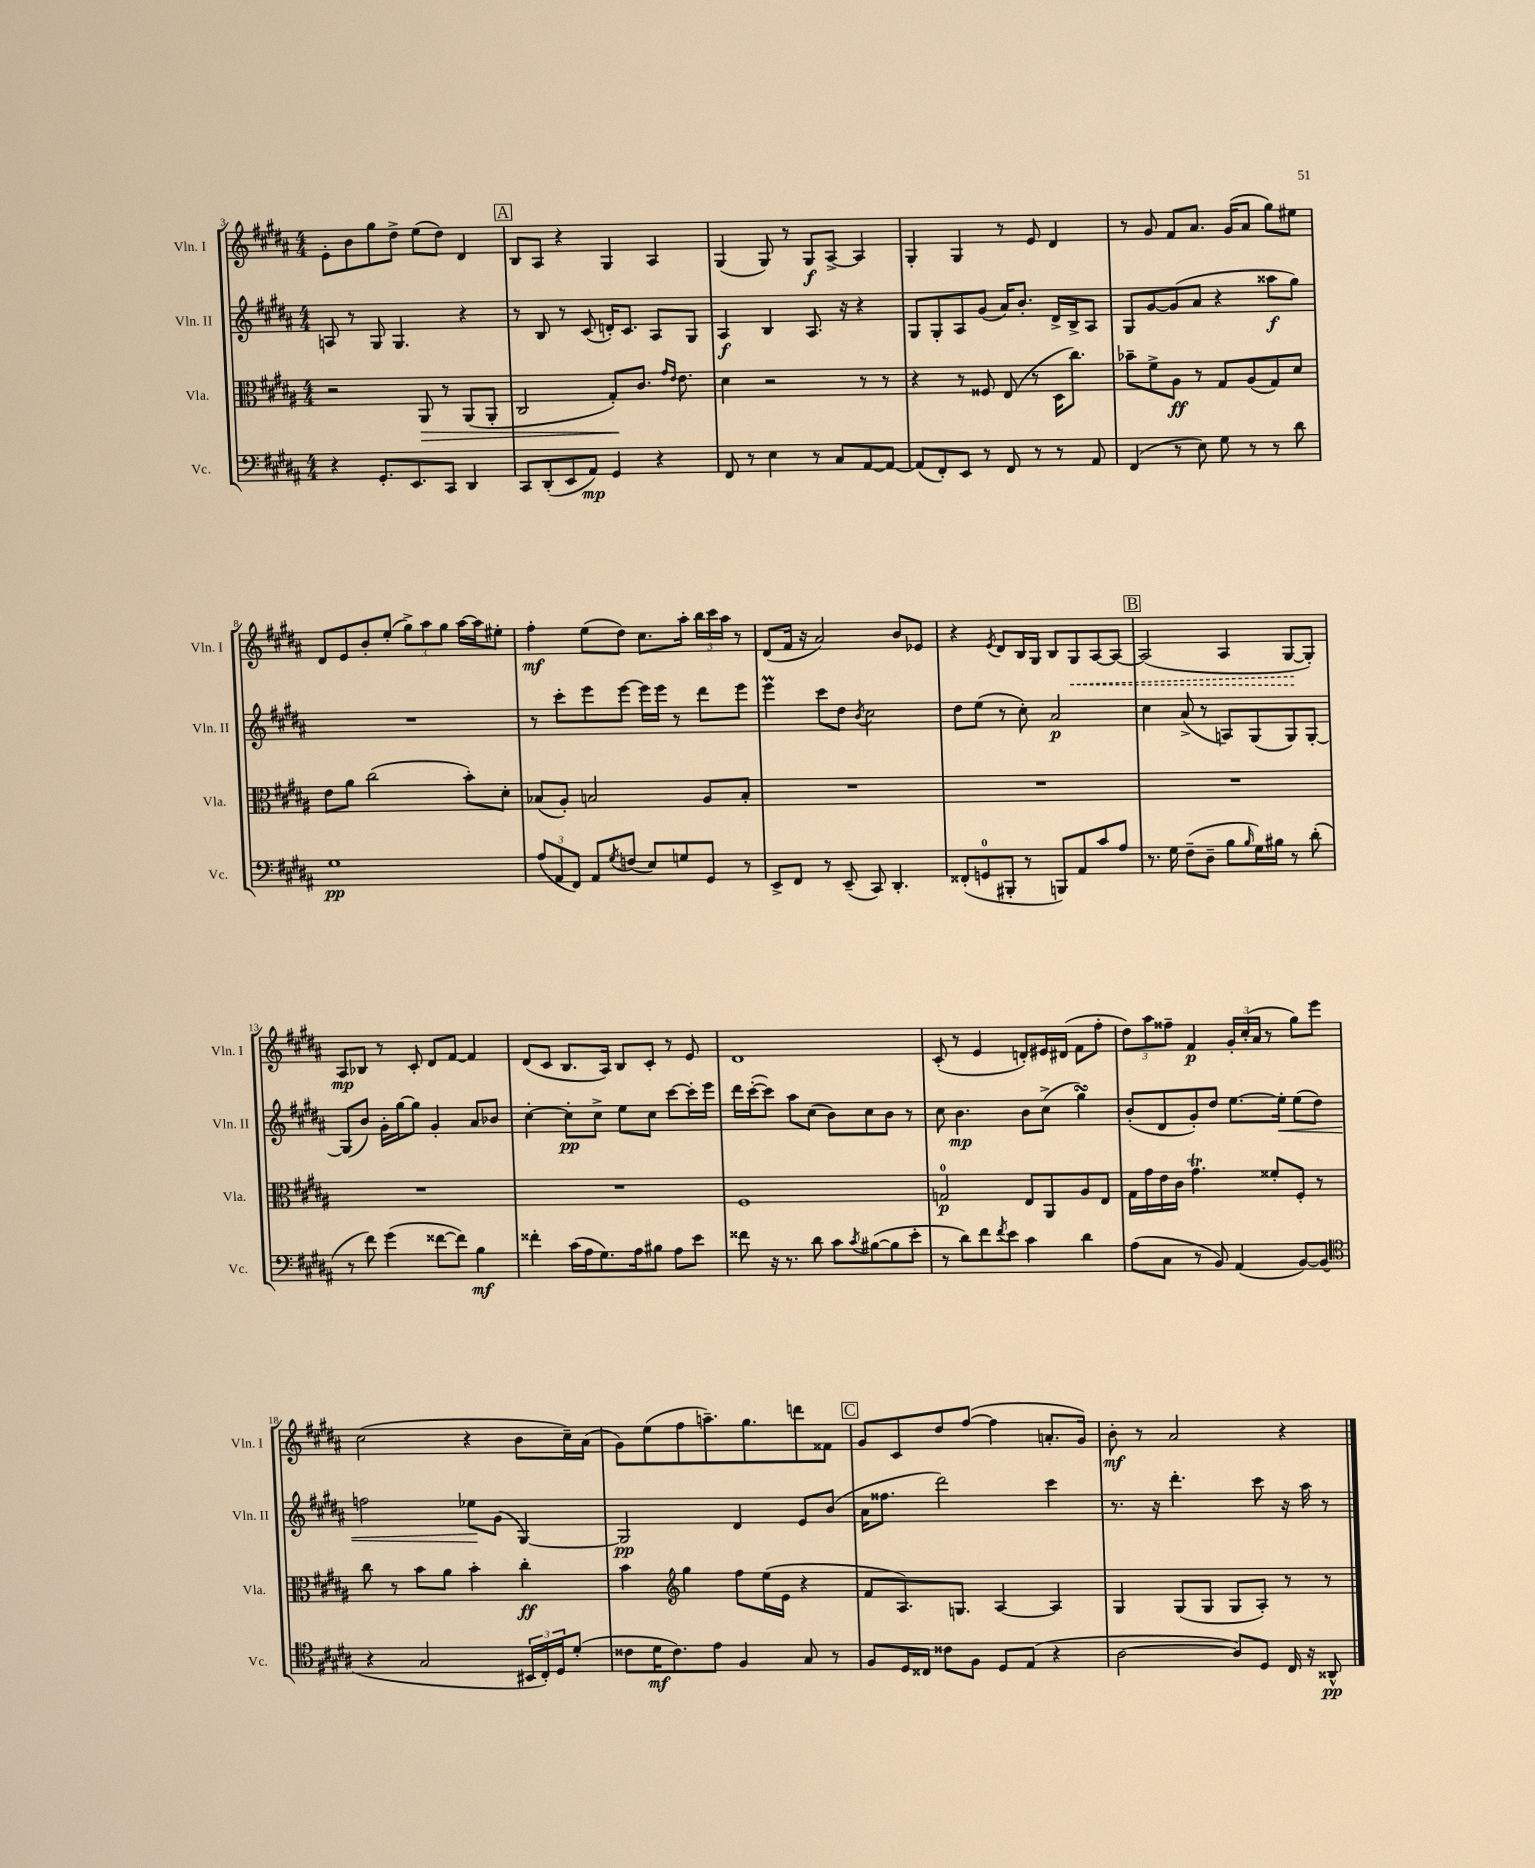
<<
\new StaffGroup <<
\new Staff = "s0" \with { instrumentName = "Vln. I" shortInstrumentName = "Vln. I" } {
    \clef treble \key b \major \numericTimeSignature \time 4/4
    e'8-. b'8 gis''8 dis''8-> e''8( dis''8) dis'4 |
    \mark \markup { \box "A" } b8 ais8 r4 gis4 ais4 |
    gis4( gis8) r8 gis8\f ais8~-> ais4 |
    gis4-. gis4 r8 e'8 dis'4 |
    r8 gis'8 fis'8 ais'8. gis'16( ais'8 gis''8) eis''8 |
    dis'8 e'8 b'8-. e''8-.( \tuplet 3/2 { gis''8->) ais''8 gis''8 } ais''16~ ais''16 eis''8-. |
    fis''4-.\mf e''8( dis''8) cis''8. ais''16-. \tuplet 3/2 { b''16 cis'''16 ais''16 } r8 |
    dis'8( fis'16 r16 ais'2) b'8 ees'8 |
    r4 \acciaccatura { e'8 } dis'8 b16 gis16 b8 \once \override Hairpin.style = #'dashed-line gis8\< ais8~ ais8~ |
    \mark \markup { \box "B" } ais2( ais4 gis8~\! gis8-.) |
    ais8\mp bes8 r8 cis'8-. dis'8 fis'8~ fis'4 |
    dis'8( cis'8 b8. ais16) b8 cis'8-. r8 e'8 |
    dis'1 |
    cis'8-.( r8 e'4 d'8-.) eis'16 dis'16( fis'8 fis''8-. |
    \tuplet 3/2 { dis''8) ais''8 fisis''8-- } fis'4\p \tuplet 3/2 { gis'16-. cis''16-.( ais'16 } r8 gis''8) e'''8 |
    cis''2( r4 b'8 cis''16--) ais'16( |
    gis'8) e''8( fis''8 a''8.--) gis''8. d'''8 fisis'8 |
    \mark \markup { \box "C" } gis'8 cis'8 dis''8 fis''8~( fis''4 a'8.-. gis'16) |
    b'8-.\mf r8 ais'2 r4 \bar "|." |
}
\new Staff = "s1" \with { instrumentName = "Vln. II" shortInstrumentName = "Vln. II" } {
    \clef treble \key b \major \numericTimeSignature \time 4/4
    a8 r8 gis8 gis4. r4 |
    \mark \markup { \box "A" } r8 b8 r8 cis'8( d'16-.) cis'8. ais8 gis8 |
    ais4\f b4 ais8. r16 r4 |
    gis8 gis8-. ais8 gis'8( ais'16) b'8.-. dis'16-> b16-> ais8 |
    gis8 gis'8~ gis'8( ais'8 r4 aisis''8\f gis''8) |
    R1 |
    r8 cis'''8-. e'''8 e'''8~ e'''16 e'''16 r8 dis'''8 e'''8 |
    e'''4\prall cis'''8 dis''8 \acciaccatura { b'8 } cis''2 |
    dis''8 e''8( r8 cis''8-.) ais'2\p |
    \mark \markup { \box "B" } cis''4 ais'8->( r8 a8) gis8( gis8) gis8~-. |
    gis8( b'8) gis'16-. gis''16~ gis''8 gis'4-. ais'8 bes'8 |
    cis''4~-. cis''8-.\pp cis''8-> e''8 cis''8 cis'''8~ cis'''16-. e'''16 |
    dis'''16 cis'''16~-.( cis'''8) ais''8 cis''8( b'8) cis''8 b'8 r8 |
    cis''8 b'4.\mp b'8 cis''8->( gis''4\turn) |
    b'8-.( dis'8 gis'8-.) dis''8 e''8.~ e''16-.\< e''8( dis''8) |
    f''2 ees''8\! gis'8( gis4~) |
    gis2\pp dis'4 e'8 b'8( |
    \mark \markup { \box "C" } ais'16 fisis''8. dis'''2) cis'''4 |
    r8. r16 dis'''4.-. cis'''8 r16 ais''16 r8 \bar "|." |
}
\new Staff = "s2" \with { instrumentName = "Vla." shortInstrumentName = "Vla." } {
    \clef alto \key b \major \numericTimeSignature \time 4/4
    r2 ais,8\> r8 ais,8( ais,8-. |
    \mark \markup { \box "A" } cis2 gis8-.\!) cis'8. \grace { gis'16 e'16 } e'8. |
    dis'4 r2 r8 r8 |
    r4 r8 fisis8 e8( r8 dis16 cis''8.) |
    bes'8-- fis'8-> ais8\ff r8 gis8 ais8( gis8) dis'8 |
    e'8 ais'8 cis''2( b'8-.) dis'8-. |
    bes8( ais8-.) b2 ais8 b8-. |
    R1 |
    R1 |
    \mark \markup { \box "B" } R1 |
    R1 |
    R1 |
    fis1 |
    g2-0\p e8 ais,8 ais8 e8 |
    gis16 gis'16 e'16 cis'16 gis'4.\trill fisis'8-. fis8-. r8 |
    cis''8 r8 b'8 ais'8 b'4-. cis''4-.\ff |
    b'4 \clef treble gis''4 fis''8 e''16( e'16 r4 |
    \mark \markup { \box "C" } fis'8 ais8.) g8. ais4~ ais4 |
    gis4 gis8( gis8 gis8 ais8-.) r8 r8 \bar "|." |
}
\new Staff = "s3" \with { instrumentName = "Vc." shortInstrumentName = "Vc." } {
    \clef bass \key b \major \numericTimeSignature \time 4/4
    r4 gis,8.-. e,8. cis,8 dis,4 |
    \mark \markup { \box "A" } cis,8 dis,8-.( e,8 ais,8\mp) gis,4 r4 |
    fis,8 r8 e4 r8 cis8 ais,8~ ais,8~ |
    ais,8( fis,8-.) e,8 r8 fis,8 r8 r8 ais,8 |
    fis,4( r8 e8) gis8 r8 r8 dis'8 |
    gis1\pp |
    \tuplet 3/2 { ais8( ais,8 fis,8) } ais,8 \acciaccatura { gis8 } f8( e8) g8 gis,8 r8 |
    e,8-> fis,8 r8 e,8--( cis,8) dis,4.-. |
    fisis,8-.( g,8-0 bis,,8-. r8 b,,8) ais,8 cis'8 ais8 |
    \mark \markup { \box "B" } r8. gis16 fis8--( dis8-- b8 \grace { b16 } gis16) bis16 r8 dis'8-.( |
    r8 fis'8) gis'4( fisis'8~ fisis'8) b4\mf |
    fisis'4-. cis'16( ais16 gis8.) ais16 bis8 ais8 e'8 |
    fisis'8 r16 r8. dis'8 cis'8 \acciaccatura { cis'8 } bis8~( bis8 e'8-. |
    r8 dis'8) fis'8 \acciaccatura { fis'8 } e'8 cis'4 dis'4 |
    ais8( cis8 r8 b,8) ais,4( b,8~) b,8( |
    \clef tenor r4 gis2 \tuplet 3/2 { bis,16 cis16-.) dis16 } dis'8-.( |
    cisis'8 dis'16\mf cisis'8.) e'8 fis4 gis8 r8 |
    \mark \markup { \box "C" } fis8 dis16 cisis16 cisis'8 fis8 dis8 e8( r4 |
    ais2~ ais8) dis8 cis16 r16 aisis,8-^\pp \bar "|." |
}
>>
>>
\layout { \context { \Score currentBarNumber = #3 } }
